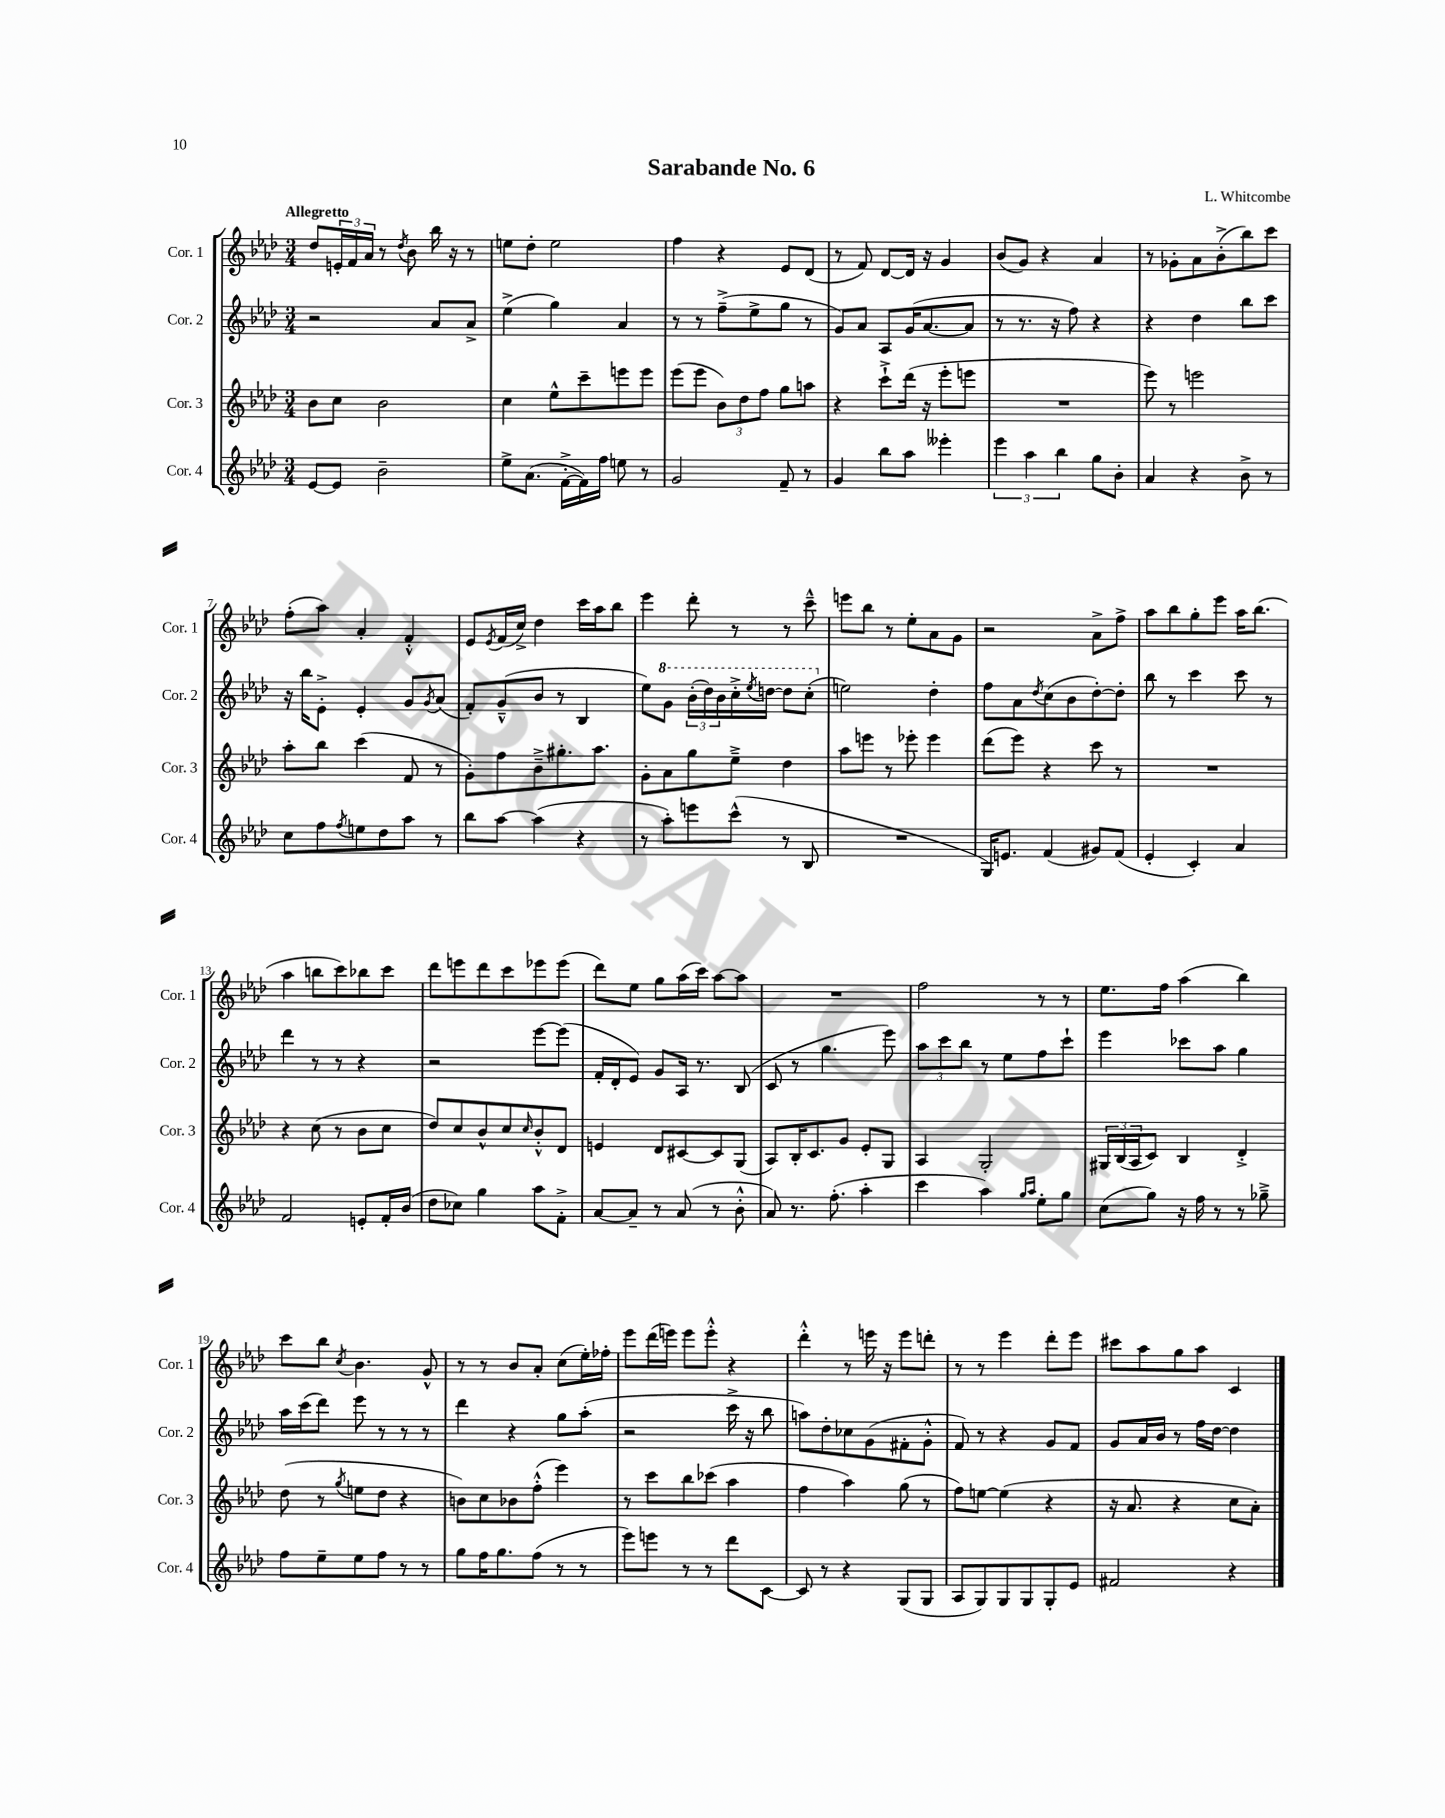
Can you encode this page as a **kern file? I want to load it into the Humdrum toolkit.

**kern	**kern	**kern	**kern
*staff4	*staff3	*staff2	*staff1
*clefG2	*clefG2	*clefG2	*clefG2
*k[b-e-a-d-]	*k[b-e-a-d-]	*k[b-e-a-d-]	*k[b-e-a-d-]
*M3/4	*M3/4	*M3/4	*M3/4
[8e-/L	8b-\L	2r	8dd-/L
8e-/]J	8cc\J	.	24e'/L
.	.	.	24f/
.	.	.	24a-/JJ
2b-~\	2b-\	.	8r
.	.	.	8qdd-/
.	.	.	8b-\
.	.	8a-/L	16bb-\
.	.	.	16r
.	.	8a-^/J	8r
=	=	=	=
8ee-^\L	4cc\	(4ee-^\	8ee\L
(8.a-\J	.	.	8dd-'\J
.	8ee-^^\L	4gg\)	2ee\
[16f'^\LL	.	.	.
16f\])	8ccc~\	.	.
16ff\JJ	.	.	.
8ee\	8eee\	4a-/	.
8r	8eee\J	.	.
=	=	=	=
2g/	(8eee-\L	8r	4ff\
.	8eee-\J	8r	.
.	12b-\L)	(8ff~^\L	4r
.	12dd-\	.	.
.	.	8ee-^\	.
.	12ff\J	.	.
8f~/	8gg\L	8gg\J	8e-/L
8r	8aa\J	8r	(8d-/J
=	=	=	=
4g/	4r	8g/L)	8r
.	.	8a-/J	8f/)
8bb-\L	8ccc`^\L	8A-/L	[8d-/L
8aa-\J	(16ddd-\Jk	(16g/K	16d-/]Jk
.	16r	[8.a-/	16r
4eee--'\	8eee-'\L	.	4g/
.	8eee\J	8a-/]J	.
=	=	=	=
6eee-\	2.r	8r	(8b-/L
.	.	8.r	8g/J)
6aa-\	.	.	.
.	.	.	4r
.	.	16r	.
6bb-\	.	.	.
.	.	8ff\)	.
8gg\L	.	4r	4a-/
8b-'\J	.	.	.
=	=	=	=
4a-/	8eee-\)	4r	8r
.	8r	.	8g-'\L
4r	2eee\	4dd-\	8a-\
.	.	.	(8b-'^\
8b-^\	.	8bb-\L	8bb-\)
8r	.	8ccc\J	8ccc\J
=	=	=	=
8cc\L	8aa-'\L	16r	(8ff'\L
.	.	16bb-\LK	.
8ff\	8bb-\J	8e-'^\J	8aa-\J)
8qff/	.	.	.
8ee\	(4ccc\	4e-'/	4a-'/
8dd-\	.	.	.
8aa-\J	8f/	8g/L	4f'^^/
.	.	8qg/	.
8r	8r	(8a-/J	.
=	=	=	=
8bb-\L	8g'\L)	8f'/L)	8e-/L
.	.	.	8qe-/
[8aa-\J	8ff\	(8g~^^/	(16f/L
.	.	.	16cc^/JJ)
(4aa-\]	8b-~^\	8b-/J	4dd-\
.	8.gg#'\	8r	.
4r	.	4B-/	16ccc\LL
.	8.aa-\J	.	16aa-\J
.	.	.	8bb-\J
=	=	=	=
8r	8g'\L	8ee-\L)	4eee-\
8aa-'\L)	8a-\	8gg\J	.
8eee\	8gg\	(24bb-'\LL	8ddd-'\
.	.	24ddd-\)	.
.	.	24bb-\	.
(8ccc^^\J	8ee-~^\J	16ccc'^\	8r
.	.	8qeee-/	.
.	.	[16ddd\JJ	.
8r	4dd-\	8ddd\]L	8r
8B-/	.	(8ccc'\J	8ccc~^^\
=	=	=	=
2.r	8aa-\L	2ee\)	8eee\L
.	8eee\J	.	8bb-\J
.	8r	.	8r
.	8eee-'\	.	8ee-'\L
.	4eee-\	4dd-'\	8a-\
.	.	.	8g\J
=	=	=	=
16G/LK)	(8ddd-\L	8ff\L	2r
8.e/J	.	.	.
.	8eee-\J)	8a-\	.
.	.	8qdd-/	.
(4f/	4r	(8cc\	.
.	.	8b-\	.
8g#/L)	8ccc\	[8dd-'\)	8a-^\L
(8f/J	8r	8dd-'\]J	8ff^\J
=	=	=	=
4e-'/	2.r	8bb-\	8aa-\L
.	.	8r	8bb-\
4c'/)	.	4ccc\	8gg'\
.	.	.	8eee-\J
4a-/	.	8ccc\	16aa-\LK
.	.	.	(8.bb-\J
.	.	8r	.
=	=	=	=
2f/	4r	4ddd-\	4aa-\
.	(8cc\	8r	8bb\L
.	8r	8r	8ccc\)
8e'/L	8b-\L	4r	8bb-\
16f'/L	8cc\J	.	8ccc\J
(16b-/JJ	.	.	.
=	=	=	=
8dd-\L	8dd-/L)	2r	8ddd-\L
8cc-\J)	8cc/	.	8eee\
4gg\	8b-^^/	.	8ddd-\
.	8cc/	.	8ccc\
.	16qqcc/	.	.
8aa-\L	8b-'^^/	[8eee-\L	8eee-\
8f'^\J	8d-/J	(8eee-\]J	(8eee-\J
=	=	=	=
[8a-/L	4e/	16f'/LL	8ddd-\L)
.	.	16d-'/J	.
8a-~/]J	.	8e-/J)	8ee-\J
8r	8d-/L	8g/L	8gg\L
(8a-/	[8c#/	16A-/Jk	(16aa-\L
.	.	8.r	16ccc\JJ)
8r	8c#/]	.	[8aa-\L
8b-'^^\	(8G/J	(8B-/	8aa-\]J
=	=	=	=
8a-/)	8A-/L)	8c/	2.r
8.r	16B-'/K	8r	.
.	8.c/	.	.
.	.	4.gg\	.
(8.ff'\	.	.	.
.	8g/J	.	.
4aa-'\	8e-'/L	.	.
.	8G/J	8eee-\)	.
=	=	=	=
4ccc\	4A-/	12aa-\L	2ff\
.	.	12ccc\	.
.	.	12bb-\J	.
4aa-\)	2G'/	8r	.
.	.	8ee-\L	.
16qqgg/LL	.	.	.
16qqaa-/JJ	.	.	.
8ee-'\L	.	8ff\	8r
8gg\J	.	8ccc`\J	8r
=	=	=	=
(8cc\L	24G#/LL	4eee-\	8.ee-\L
.	(24B-/	.	.
.	24A-/J	.	.
8gg\J)	8c/J)	.	.
.	.	.	16ff\Jk
16r	4B-/	8ccc-\L	(4aa-\
16ff\	.	.	.
8r	.	8aa-\J	.
8r	4d-'^/	4gg\	4bb-\)
8gg-~^\	.	.	.
=	=	=	=
8ff\L	(8dd-\	16aa-\LL	8ccc\L
.	.	(16ccc\J	.
8ee-~\	8r	8ddd-\J)	8bb-\J
.	8qgg/	.	8qcc/
8ee-\	8ee\L	8eee-\	4.b-\
8ff\J	8dd-\J	8r	.
8r	4r	8r	.
8r	.	8r	8g^^/
=	=	=	=
8gg\L	8b\L)	4ddd-\	8r
16ff\K	8cc\	.	8r
8.gg\	.	.	.
.	8b-\	4r	8b-/L
(8ff\J	(8ff'^^\J	.	8a-'/J
8r	4eee-\)	8gg\L	(8cc\L
8r	.	(8aa-'\J	16ee-'\L)
.	.	.	16ff-'\JJ
=	=	=	=
8eee-\L)	8r	2r	8eee-\L
8eee\J	8ccc\L	.	(16ddd-\L
.	.	.	16eee\JJ)
8r	8bb-\	.	8eee\L
8r	(8ccc-\J	.	8eee'^^\J
8ddd-\L	4aa-\	16ccc^\	4r
.	.	16r	.
[8c\J	.	8bb-\	.
=	=	=	=
8c/]	4ff\	8aa\L)	4ddd-'^^\
8r	.	8dd-'\	.
4r	4aa-\)	8cc-\	8r
.	.	(8g\	16eee\
.	.	.	16r
(8G/L	(8gg\	8f#'\	8eee\L
8G/J	8r	8g'^^\J	8ddd'\J
=	=	=	=
8A-/L	8ff\L)	8f/)	8r
8G/)	[8ee\J	8r	8r
8G/	(4ee\]	4r	4eee-\
8G/	.	.	.
8G'/	4r	8g/L	8ddd-'\L
8e-/J	.	8f/J	8eee-\J
=	=	=	=
2f#/	16r	8g/L	8ccc#\L
.	8.a-/	.	.
.	.	16a-/L	8aa-\
.	.	16b-/JJ	.
.	4r	8r	8gg\
.	.	16ff\LL	8aa-\J
.	.	[16dd-\JJ	.
4r	8cc\L	4dd-\]	4c/
.	8a-'\J)	.	.
==	==	==	==
*-	*-	*-	*-
